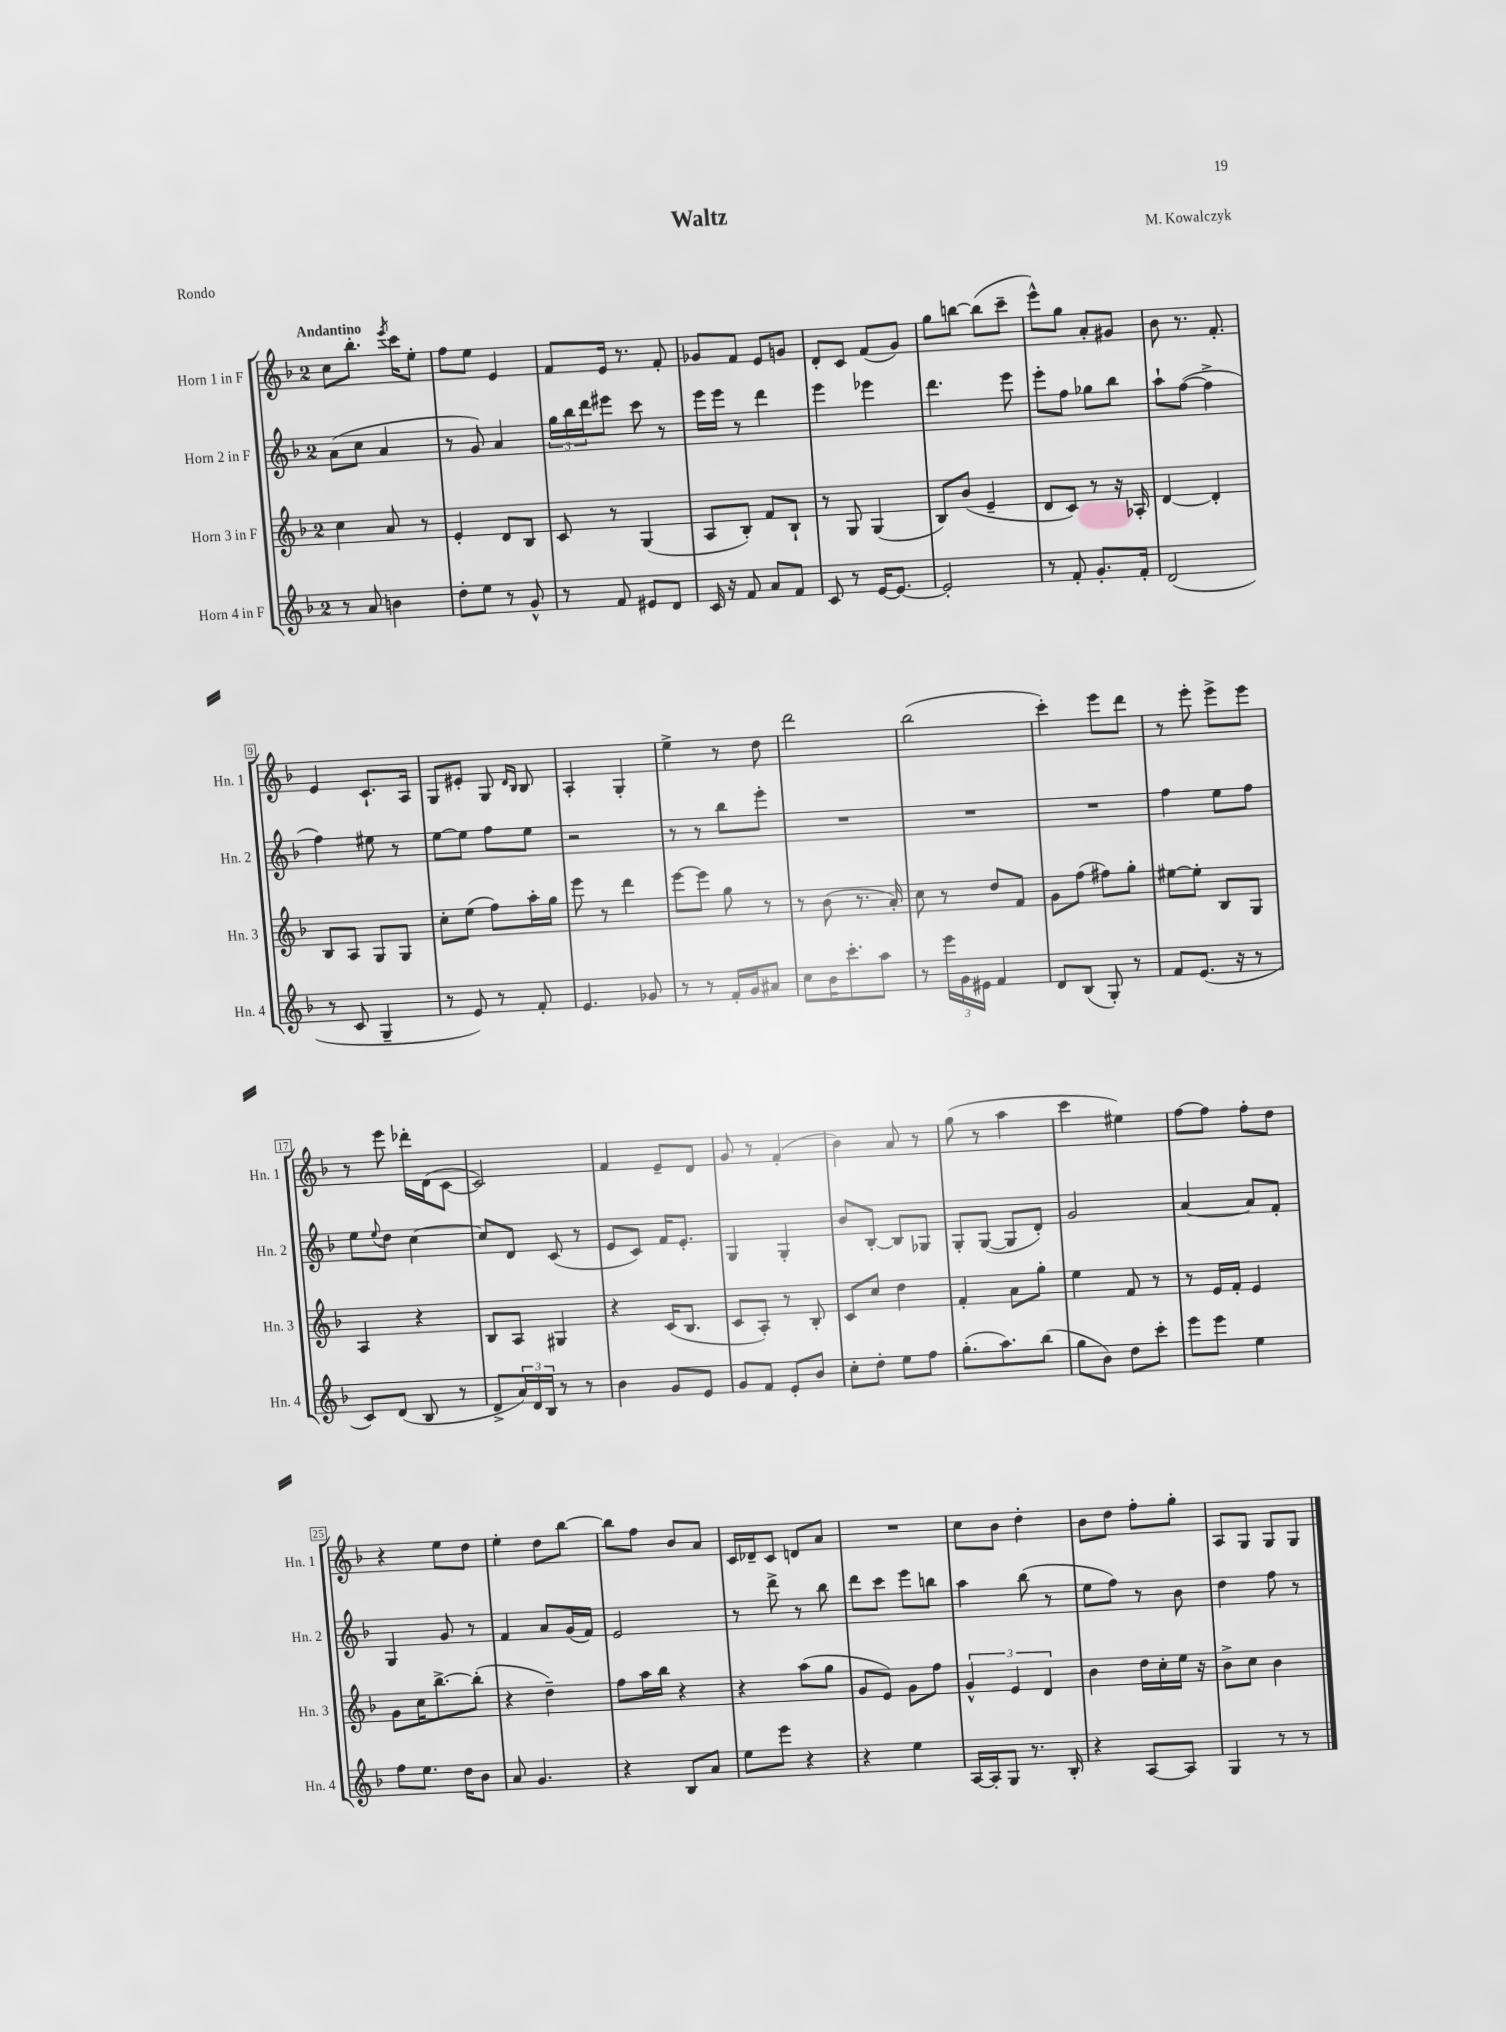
\header { title = "Waltz" composer = "M. Kowalczyk" piece = "Rondo" }
<<
\new StaffGroup <<
\new Staff = "s0" \with { instrumentName = "Horn 1 in F" shortInstrumentName = "Hn. 1" } {
    \clef treble \key f \major \once \override Staff.TimeSignature.style = #'single-digit \time 2/4 \tempo "Andantino"
    c''8 bes''8.-. \acciaccatura { e'''8 } c'''16 e''8-. |
    f''8 e''8 e'4 |
    f'8 e'16 r8. f'8-. |
    ges'8 f'8 e'8 g'8 |
    d'8-. c'8 f'8( g'8) |
    g''8 b''8~ b''8( c'''8-- |
    e'''8-^) g''8 a'8-. gis'8 |
    bes'8 r8. f'8.-. |
    e'4 c'8.-! a16 |
    g8 eis'8-. g8 \grace { d'16 bes16 } bes8 |
    a4-. g4-. |
    e''4-> r8 d''8 |
    d'''2 |
    bes''2( |
    c'''4-.) e'''8 d'''8 |
    r8 e'''8-. e'''8-> e'''8 |
    r8 e'''8 des'''16-. d'16( c'8~ |
    c'2) |
    f'4 e'8-- d'8 |
    g'8 r8 f'4-.( |
    bes'4) a'8 r8 |
    g''8( r8 a''4 |
    c'''4 eis''4) |
    f''8~ f''8 f''8-. d''8 |
    r4 e''8 d''8 |
    e''4-. d''8 bes''8~ |
    bes''8 f''8 bes'8 a'8 |
    c'16 des'16-- c'8 d'8 a'8 |
    R2 |
    c''8 bes'8 d''4-. |
    bes'8 d''8 f''8-. g''8-. |
    a8 g8 g8 g8 \bar "|." |
}
\new Staff = "s1" \with { instrumentName = "Horn 2 in F" shortInstrumentName = "Hn. 2" } {
    \clef treble \key f \major \once \override Staff.TimeSignature.style = #'single-digit \time 2/4
    a'8( c''8 a'4 |
    r8 g'8) a'4 |
    \tuplet 3/2 { g''16 bes''16 d'''16 } eis'''8 c'''8 r8 |
    e'''16 e'''16 r8 d'''4 |
    e'''4 ees'''4 |
    d'''4. e'''8 |
    e'''8-. f''8 ges''8 bes''8 |
    a''8-! f''8~( f''4-> |
    f''4) eis''8 r8 |
    e''8~ e''8 f''8 e''8 |
    r2 |
    r8 r8 bes''8 e'''8-. |
    R2 |
    R2 |
    R2 |
    f''4 e''8 f''8 |
    e''8 \appoggiatura { e''8 } d''8 c''4~ |
    c''8 d'8 c'8( r8 |
    e'8 c'8) f'16 e'8.-. |
    g4 g4-. |
    bes'8 bes8~-. bes8 ges8 |
    g8-. g8~( g8 d'8-.) |
    g'2 |
    a'4~ a'8 f'8-. |
    g4 g'8 r8 |
    f'4 a'8 g'16( f'16) |
    e'2 |
    r8 d'''8-> r8 bes''8 |
    d'''8 c'''8 e'''8 b''8 |
    a''4 bes''8( r8 |
    e''8 f''8) r8 bes'8 |
    d''4 f''8 r8 \bar "|." |
}
\new Staff = "s2" \with { instrumentName = "Horn 3 in F" shortInstrumentName = "Hn. 3" } {
    \clef treble \key f \major \once \override Staff.TimeSignature.style = #'single-digit \time 2/4
    c''4 a'8 r8 |
    e'4-. d'8 bes8 |
    c'8 r8 g4( |
    a8 bes8-.) f'8 bes8-! |
    r8 g8 g4( |
    bes8) bes'8( e'4-- |
    d'8 c'8) r8 r16 aes16-. |
    d'4~ d'4-. |
    bes8 a8 g8 g8 |
    c''8-. e''8( f''8) a''16-. g''16 |
    e'''8 r8 d'''4 |
    e'''8~ e'''8 g''8 r8 |
    r8 bes'8( r8. a'16-.) |
    c''8 r8 d''8 f'8 |
    g'8 f''8( fis''8) g''8-. |
    eis''8~ eis''8-. bes8 g8 |
    a4 r4 |
    bes8 a8 gis4 |
    r4 c'16( bes8. |
    c'8 a8-.) r8 bes8-. |
    c'8 c''8 d''4 |
    f'4-. a'8 g''8-. |
    e''4 f'8 r8 |
    r8 e'16 f'16-. e'4 |
    g'8 c''16 bes''8.~-> bes''8-.( |
    r4 d''4--) |
    f''8 a''16 bes''16 r4 |
    r4 a''8( g''8 |
    g'8 e'8) g'8 f''8 |
    \tuplet 3/2 { g'4-^ e'4 d'4 } |
    bes'4 d''16 c''16-. e''16 r16 |
    bes'8-> c''8 bes'4 \bar "|." |
}
\new Staff = "s3" \with { instrumentName = "Horn 4 in F" shortInstrumentName = "Hn. 4" } {
    \clef treble \key f \major \once \override Staff.TimeSignature.style = #'single-digit \time 2/4
    r8 a'8 b'4 |
    d''8-. e''8 r8 g'8-^ |
    r8 f'8 eis'8 d'8 |
    c'16 r16 f'8 a'8 f'8 |
    c'8 r8 e'16~ e'8.~ |
    e'2-. |
    r8 f'8-. g'8.-. f'16-. |
    d'2( |
    r8 c'8 g4-- |
    r8 e'8) r8 f'8-. |
    e'4. ges'8 |
    r8 r8 f'16-. g'16 ais'8 |
    c''8 bes'16 c'''8.-. a''8 |
    r8 \tuplet 3/2 { e'''16 g'16 eis'16 } f'4 |
    d'8 bes8( g8-.) r8 |
    f'8 e'8.( r16 r8 |
    c'8) d'8( bes8 r8 |
    d'8-> \tuplet 3/2 { a'16) d'16 bes16 } r8 r8 |
    bes'4 g'8 e'8 |
    g'8 f'8 e'8-. bes'8 |
    c''8-. d''8-. e''8 f''8 |
    g''8.-.( a''8.) bes''8( |
    g''8 bes'8) d''8 c'''8-. |
    e'''8 e'''8 e''4 |
    f''8 e''8. d''16 bes'8 |
    a'8 g'4. |
    r4 bes8 a'8 |
    e''8 e'''8 r4 |
    r4 e''4 |
    a16~ a16-. g8 r8. bes16-. |
    r4 a8~ a8 |
    g4 r8 r8 \bar "|." |
}
>>
>>
\layout { \context { \Score \override BarNumber.stencil = #(make-stencil-boxer 0.1 0.3 ly:text-interface::print) } }
